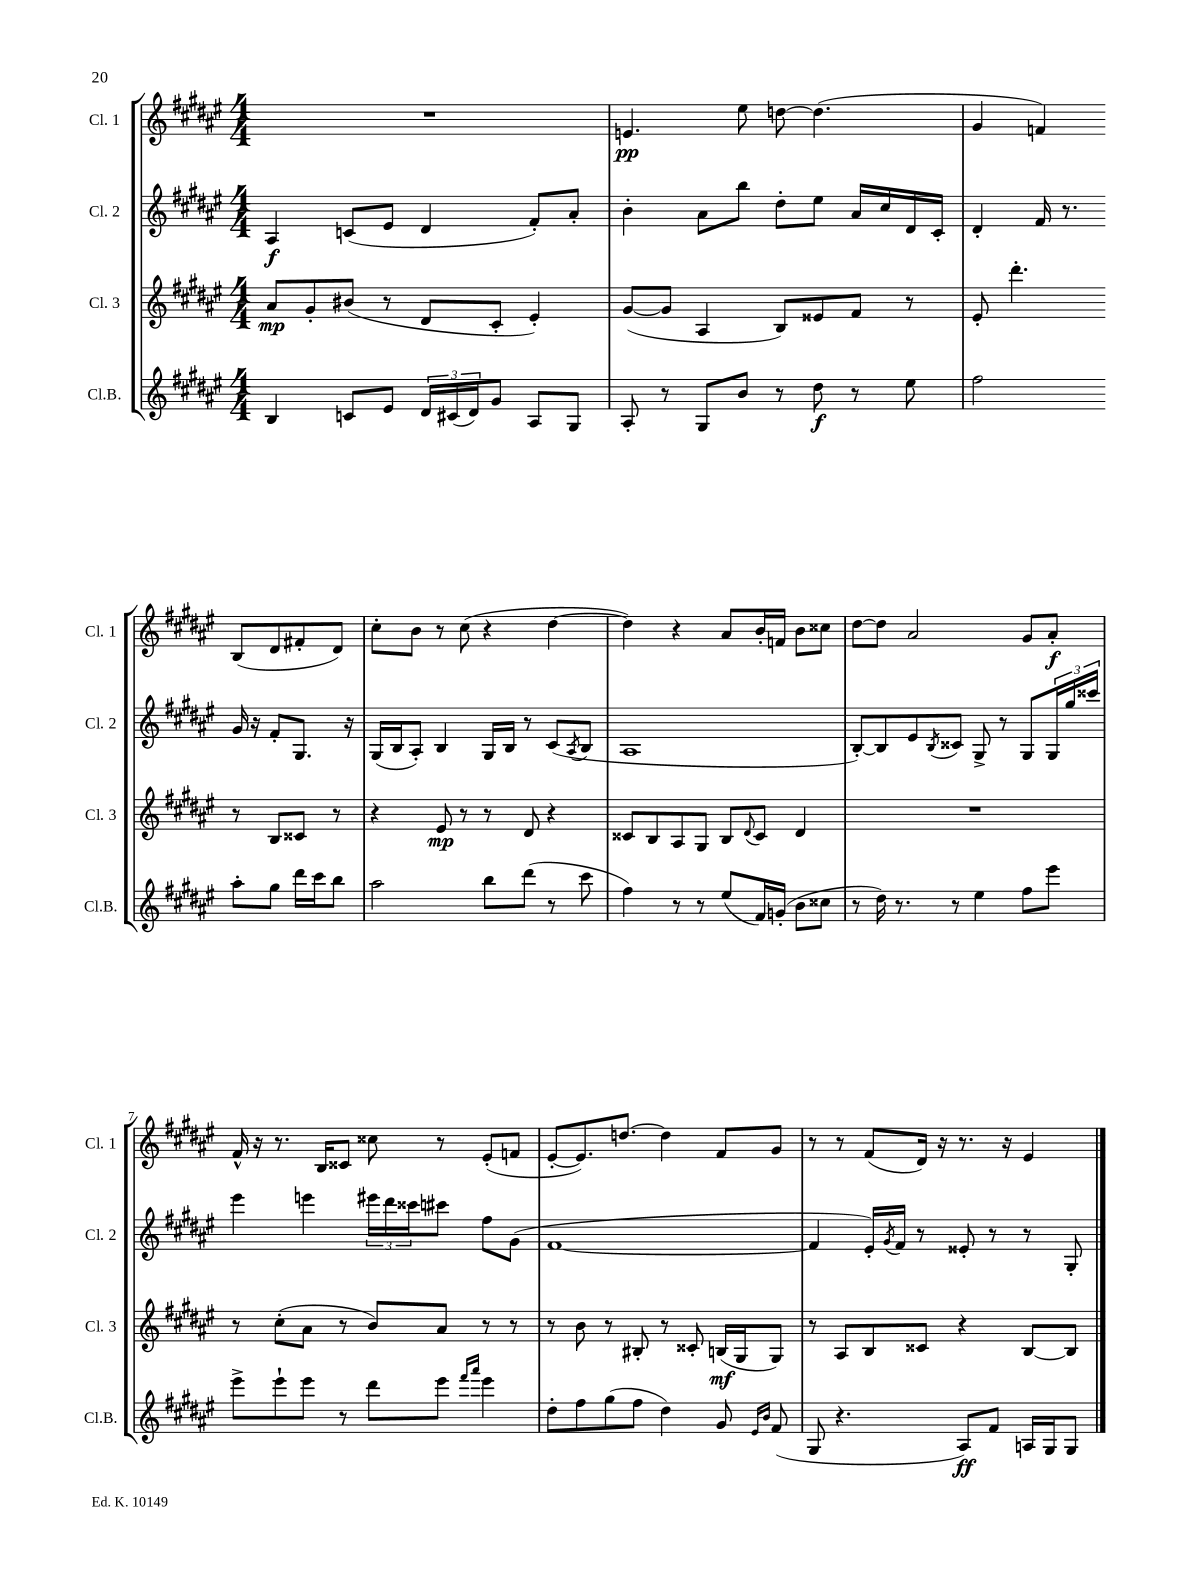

**kern	**kern	**kern	**kern
*staff4	*staff3	*staff2	*staff1
*clefG2	*clefG2	*clefG2	*clefG2
*k[f#c#g#d#a#e#]	*k[f#c#g#d#a#e#]	*k[f#c#g#d#a#e#]	*k[f#c#g#d#a#e#]
*M4/4	*M4/4	*M4/4	*M4/4
4B	8a#	4A#	1r
.	8g#'	.	.
8c	(8b#	(8c	.
8e#	8r	8e#	.
24d#	8d#	4d#	.
(24c#	.	.	.
24d#)	.	.	.
8g#	8c#'	.	.
8A#	4e#')	8f#')	.
8G#	.	8a#'	.
=	=	=	=
8A#'	([8g#	4b'	4.e
8r	8g#]	.	.
8G#	4A#	8a#	.
8b	.	8bb	8ee#
8r	8B)	8dd#'	[8dd
8dd#	8e##	8ee#	(4.dd]
8r	8f#	16a#	.
.	.	16cc#	.
8ee#	8r	16d#	.
.	.	16c#'	.
=	=	=	=
2ff#	8e#'	4d#'	4g#
.	4.ddd#'	.	.
.	.	16f#	4f)
.	.	8.r	.
8aa#'	8r	16g#	(8B
.	.	16r	.
8gg#	8B	8f#'	8d#
16ddd#	8c##	8.G#	8f#'
16ccc#	.	.	.
8bb	8r	.	8d#)
.	.	16r	.
=	=	=	=
2aa#	4r	(16G#	8cc#'
.	.	16B	.
.	.	8A#')	8b
.	8e#	4B	8r
.	8r	.	(8cc#
8bb	8r	16G#	4r
.	.	16B	.
(8ddd#	8d#	8r	.
8r	4r	(8c#	[4dd#
.	.	8qA#	.
8ccc#	.	8B	.
=	=	=	=
4ff#)	8c##	1A#	4dd#])
.	8B	.	.
8r	8A#	.	4r
8r	8G#	.	.
(8ee#	8B	.	8a#
.	8qqd#	.	.
16f#)	8c##	.	16b'
(16g'	.	.	16f
8b	4d#	.	8b
8cc##	.	.	8cc##
=	=	=	=
8r	1r	[8B')	[8dd#
16dd#)	.	8B]	8dd#]
8.r	.	.	.
.	.	8e#	2a#
.	.	8qB	.
8r	.	8c##	.
4ee#	.	8G#^	.
.	.	8r	.
8ff#	.	8G#	8g#
8eee#	.	24G#	8a#'
.	.	24gg#	.
.	.	24ccc##	.
=	=	=	=
8eee#^	8r	4eee#	16f#^^
.	.	.	16r
8eee#`	(8cc#'	.	8.r
8eee#	8a#	4eee	.
.	.	.	16B
8r	8r	.	8c##
8ddd#	8b)	24eee#	8cc##
.	.	24ddd#	.
.	.	24ccc##	.
8eee#	8a#	8ccc#	8r
16qqfff#	.	.	.
16qqaaa#	.	.	.
4eee#	8r	8ff#	(8e#'
.	8r	(8g#	8f
=	=	=	=
8dd#'	8r	[1f#	[8e#'
8ff#	8b	.	8.e#])
(8gg#	8r	.	.
.	.	.	[8.dd
8ff#	8B#'	.	.
4dd#)	8r	.	4dd]
.	8c##'	.	.
8g#	(16B	.	8f#
.	16G#	.	.
16qqe#	.	.	.
16qqb	.	.	.
(8f#	8G#)	.	8g#
=	=	=	=
8G#	8r	4f#]	8r
4.r	8A#	.	8r
.	8B	16e#')	(8f#
.	.	8qg#	.
.	.	16f#	.
.	8c##	8r	16d#)
.	.	.	16r
8A#)	4r	8e##'	8.r
8f#	.	8r	.
.	.	.	16r
16A	[8B	8r	4e#
16G#	.	.	.
8G#	8B]	8G#'	.
==	==	==	==
*-	*-	*-	*-
